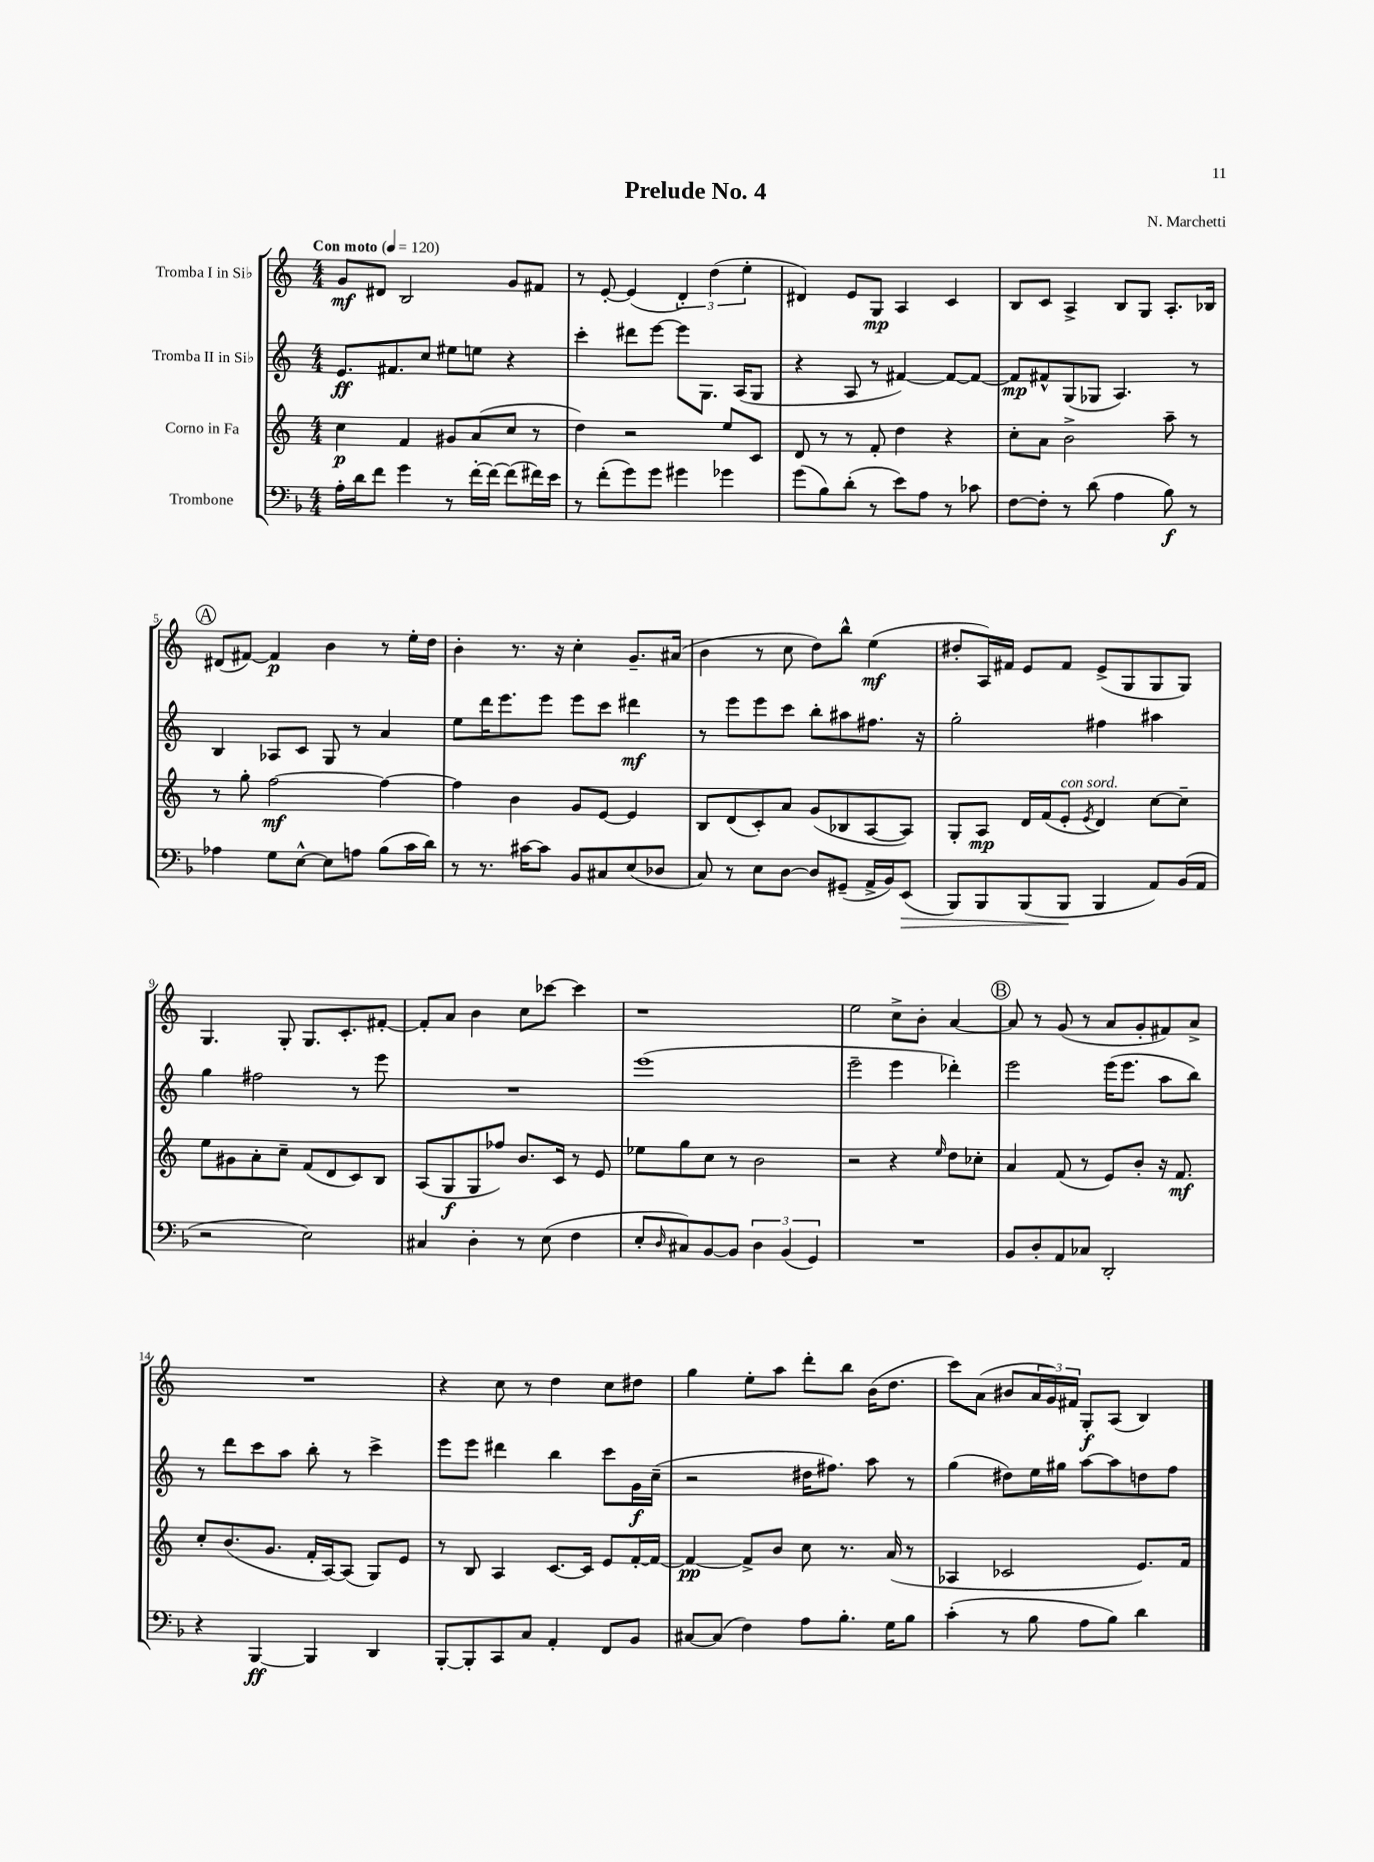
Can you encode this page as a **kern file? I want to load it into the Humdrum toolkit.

**kern	**dynam	**kern	**dynam	**kern	**dynam	**kern	**dynam
*part4	*part4	*part3	*part3	*part2	*part2	*part1	*part1
*staff4	*staff4	*staff3	*staff3	*staff2	*staff2	*staff1	*staff1
*I"Trombone	*	*I"Corno in Fa	*	*I"Tromba II in Si♭	*	*I"Tromba I in Si♭	*
*clefF4	*	*clefG2	*	*clefG2	*	*clefG2	*
*k[b-]	*	*k[]	*	*k[]	*	*k[]	*
*M4/4	*	*M4/4	*	*M4/4	*	*M4/4	*
*MM120	*	*MM120	*	*MM120	*	*MM120	*
=1	=1	=1	=1	=1	=1	=1	=1
!	!	!	!	!	!	!LO:TX:a:B:t=Con moto	!
16A'\LL	.	4cc\	p	8.e/L	ff	8g/L	mf
16d\J	.	.	.	.	.	.	.
8f\J	.	.	.	.	.	8d#X/J	.
.	.	.	.	8.f#X/	.	.	.
4g\	.	4f/	.	.	.	2B/	.
.	.	.	.	8cc/J	.	.	.
8r	.	8g#X/L	.	8ee#X\L	.	.	.
[16f'\LL	.	(8a/	.	8een\J	.	.	.
16f\JJ_	.	.	.	.	.	.	.
(8f\L]	.	8cc/J	.	4r	.	8g/L	.
16f#X\L)	.	8r	.	.	.	8f#X/J	.
16e\JJ	.	.	.	.	.	.	.
=2	=2	=2	=2	=2	=2	=2	=2
8r	.	4dd\)	.	4ccc'\	.	8r	.
(8f'\L	.	.	.	.	.	[8e'/	.
8g\)	.	2r	.	8ddd#X\L	.	(4e/]	.
8g\J	.	.	.	[8eee\J	.	.	.
4g#X\	.	.	.	8eee\L]	.	6d'/)	.
.	.	.	.	8.G\J	.	.	.
.	.	.	.	.	.	(6dd\	.
4g-X\	.	8ee/L	.	.	.	.	.
.	.	.	.	(16A/KL	.	.	.
.	.	.	.	.	.	6ee'\	.
.	.	8c/J	.	8G/J	.	.	.
=3	=3	=3	=3	=3	=3	=3	=3
(8g\L	.	8d/	.	4r	.	4d#X/)	.
8B-\)	.	8r	.	.	.	.	.
(8d'\J	.	8r	.	8A/	.	8e/L	.
8r	.	8f'/	.	8r	.	8G/J	mp
8e\L)	.	4dd\	.	[4f#X/)	.	4A/	.
8A\J	.	.	.	.	.	.	.
8r	.	4r	.	8f#/L_	.	4c/	.
8c-X\	.	.	.	8f#/J_	.	.	.
=4	=4	=4	=4	=4	=4	=4	=4
[8F\L	.	8cc'\L	.	8f#/L]	mp	8B/L	.
8F'\J]	.	8a\J	.	8f#X^^/	.	8c/J	.
8r	.	2b^\	.	(8G/	.	4A^/	.
(8d\	.	.	.	8G-X/J	.	.	.
4A\	.	.	.	4.A/)	.	8B/L	.
.	.	.	.	.	.	8G/J	.
8B-\)	f	8aa~\	.	.	.	8.A'/L	.
8r	.	8r	.	8r	.	.	.
.	.	.	.	.	.	16B-X/Jk	.
!!LO:LB:g=z
!!LO:REH:place=s1:t=A
=5	=5	=5	=5	=5	=5	=5	=5
4A-X\	.	8r	.	4B/	.	(8d#X/L	.
.	.	8gg'\	.	.	.	[8f#X/J)	.
8G\L	.	[2ff\	mf	8A-X/L	.	4f#/]	p
[8E^^\J	.	.	.	8c/J	.	.	.
8E\L]	.	.	.	8G/	.	4b\	.
8An\J	.	.	.	8r	.	.	.
(8B-\L	.	4ff\_	.	4a/	.	8r	.
16c\L	.	.	.	.	.	16ee'\LL	.
16d\JJ)	.	.	.	.	.	16dd\JJ	.
=6	=6	=6	=6	=6	=6	=6	=6
8r	.	4ff\]	.	8ee\L	.	4b'\	.
8.r	.	.	.	16ddd\K	.	.	.
.	.	.	.	8.eee\	.	.	.
.	.	4b\	.	.	.	8.r	.
[16c#X\KL	.	.	.	.	.	.	.
8c#\J]	.	.	.	8eee\J	.	.	.
.	.	.	.	.	.	16r	.
8BB-/L	.	8g/L	.	8eee\L	.	4cc'\	.
8C#X/	.	[8e/J	.	8ccc\J	.	.	.
(8E/	.	4e/]	.	4ddd#X\	mf	8.g~/L	.
8D-X/J	.	.	.	.	.	.	.
.	.	.	.	.	.	(16a#X/Jk	.
=7	=7	=7	=7	=7	=7	=7	=7
8C/)	.	8B/L	.	8r	.	4b\	.
8r	.	(8d/	.	8eee\L	.	.	.
8E\L	.	8c'/)	.	8eee\	.	8r	.
[8D\J	.	8a/J	.	8ccc\J	.	8cc\	.
8D/L]	.	(8g/L	.	8bb'\L	.	8dd\L)	.
(8GG#X~/J	.	8B-X/	.	8aa#X\	.	8bb^^\J	.
16AA^/LL	.	[8A/	.	8.ff#X\J	.	(4ee\	mf
16BB-/J)	.	.	.	.	.	.	.
!	!LO:HP:b	!	!	!	!	!	!
(8EE/J	>	8A/J])	.	.	.	.	.
.	.	.	.	16r	.	.	.
=8	=8	=8	=8	=8	=8	=8	=8
8BBB-/L)	.	8G'/L	.	2gg'\	.	8dd#X'/L	.
8BBB-/	.	8A/J	mp	.	.	16A/L)	.
.	.	.	.	.	.	16f#X/JJ	.
(8BBB-/	.	16d/LL	.	.	.	8e/L	.
.	.	(16f/J	.	.	.	.	.
!	!	!LO:TX:a:i:t=con sord.	!	!	!	!	!
8BBB-/J	.	8e'/J	.	.	.	8f#/J	.
.	.	8qe/	.	.	.	.	.
4BBB-/	]	4d/)	.	4ff#X\	.	(8e^/L	.
.	.	.	.	.	.	8G/	.
8AA/L)	.	[8cc\L	.	4aa#X\	.	8G/	.
(16BB-/L	.	8cc~\J]	.	.	.	8G/J)	.
16AA/JJ	.	.	.	.	.	.	.
!!LO:LB:g=z
=9	=9	=9	=9	=9	=9	=9	=9
2r	.	8ee\L	.	4gg\	.	4.G/	.
.	.	8g#X\	.	.	.	.	.
.	.	8a'\	.	2ff#X\	.	.	.
.	.	8cc~\J	.	.	.	8G'/	.
2E\)	.	(8f/L	.	.	.	8.G/L	.
.	.	8d/	.	.	.	.	.
.	.	.	.	.	.	8.c'/	.
.	.	8c/)	.	8r	.	.	.
.	.	8B/J	.	8eee\	.	[8f#X'/J	.
=10	=10	=10	=10	=10	=10	=10	=10
4C#X/	.	(8A/L	.	1r	.	8f#'/L]	.
.	.	8G/	f	.	.	8a/J	.
4D'\	.	8G/	.	.	.	4b\	.
.	.	8ff-X/J)	.	.	.	.	.
8r	.	8.b/L	.	.	.	8cc\L	.
(8E\	.	.	.	.	.	[8ccc-X\J	.
.	.	16c/Jk	.	.	.	.	.
4F\	.	8r	.	.	.	4ccc-\]	.
.	.	8e/	.	.	.	.	.
=11	=11	=11	=11	=11	=11	=11	=11
8E'/L	.	8ee-X\L	.	(1eee	.	1r	.
16qqD/	.	.	.	.	.	.	.
8C#X/)	.	8gg\	.	.	.	.	.
[8BB-/	.	8cc\J	.	.	.	.	.
8BB-/J]	.	8r	.	.	.	.	.
6D\	.	2b\	.	.	.	.	.
(6BB-/	.	.	.	.	.	.	.
6GG/)	.	.	.	.	.	.	.
=12	=12	=12	=12	=12	=12	=12	=12
1r	.	2r	.	2eee~\	.	2ee\	.
.	.	4r	.	4eee\	.	8cc^\L	.
.	.	.	.	.	.	8b'\J	.
.	.	16qqee/	.	.	.	.	.
.	.	8dd\L	.	4ddd-X'\)	.	[4a/	.
.	.	8cc-X'\J	.	.	.	.	.
!!LO:REH:place=s1:t=B
=13	=13	=13	=13	=13	=13	=13	=13
8BB-/L	.	4a/	.	2eee\	.	8a/]	.
8D'/	.	.	.	.	.	8r	.
8AA/	.	(8f/	.	.	.	(8g/	.
8C-X/J	.	8r	.	.	.	8r	.
2DD'/	.	8e/L)	.	(16eee\KL	.	8a/L	.
.	.	.	.	8.eee\J	.	.	.
.	.	8b'/J	.	.	.	8g'/	.
.	.	16r	.	8aa\L	.	8f#X/)	.
.	.	8.f/	mf	.	.	.	.
.	.	.	.	8bb\J)	.	8a^/J	.
!!LO:LB:g=z
=14	=14	=14	=14	=14	=14	=14	=14
4r	.	8cc'/L	.	8r	.	1r	.
.	.	(8.b/	.	8ddd\L	.	.	.
[4BBB-/	ff	.	.	8ccc\	.	.	.
.	.	8.g/J	.	.	.	.	.
.	.	.	.	8aa\J	.	.	.
4BBB-/]	.	16f'/LL	.	8bb'\	.	.	.
.	.	[16A/J)	.	.	.	.	.
.	.	(8A/J]	.	8r	.	.	.
4DD/	.	8G/L)	.	4ccc^\	.	.	.
.	.	8e/J	.	.	.	.	.
=15	=15	=15	=15	=15	=15	=15	=15
[8BBB-'/L	.	8r	.	8eee\L	.	4r	.
8BBB-'/]	.	8B/	.	8eee\J	.	.	.
8CC/	.	4A/	.	4ddd#X\	.	8cc\	.
8C/J	.	.	.	.	.	8r	.
4AA'/	.	[8.c/L	.	4bb\	.	4dd\	.
.	.	16c/Jk]	.	.	.	.	.
8FF/L	.	8e/L	.	8ccc\L	.	8cc\L	.
8BB-/J	.	[16f'/L	.	16g\L	f	8dd#X\J	.
.	.	16f/JJ_	.	(16cc~\JJ	.	.	.
=16	=16	=16	=16	=16	=16	=16	=16
[8C#X/L	.	4f/_	pp	2r	.	4gg\	.
(8C#/J]	.	.	.	.	.	.	.
4F\)	.	8f^/L]	.	.	.	8ee'\L	.
.	.	8b/J	.	.	.	8aa\J	.
8A\L	.	8cc\	.	16dd#X\KL	.	8ddd'\L	.
.	.	.	.	8.ff#X\J)	.	.	.
8.B-'\J	.	8.r	.	.	.	8bb\J	.
.	.	.	.	8aa\	.	(16b\KL	.
16G\KL	.	(16a/	.	.	.	8.dd\J	.
8B-\J	.	8r	.	8r	.	.	.
=17	=17	=17	=17	=17	=17	=17	=17
(4c'\	.	4A-X/	.	(4gg\	.	8ccc\L)	.
.	.	.	.	.	.	(8a\J	.
8r	.	2c-X/	.	8dd#X\L)	.	8b#X/L	.
8B-\	.	.	.	16ee\L	.	24a/L	.
.	.	.	.	.	.	24g/)	.
.	.	.	.	16gg#X\JJ	.	.	.
.	.	.	.	.	.	24f#X/JJ	.
8A\L	.	.	.	[8aa\L	.	8G'/L	f
8B-\J)	.	.	.	8aa\]	.	(8A/J	.
4d\	.	8.e/L)	.	8ddn\	.	4B/)	.
.	.	.	.	8ff\J	.	.	.
.	.	16f/Jk	.	.	.	.	.
==	==	==	==	==	==	==	==
*-	*-	*-	*-	*-	*-	*-	*-
